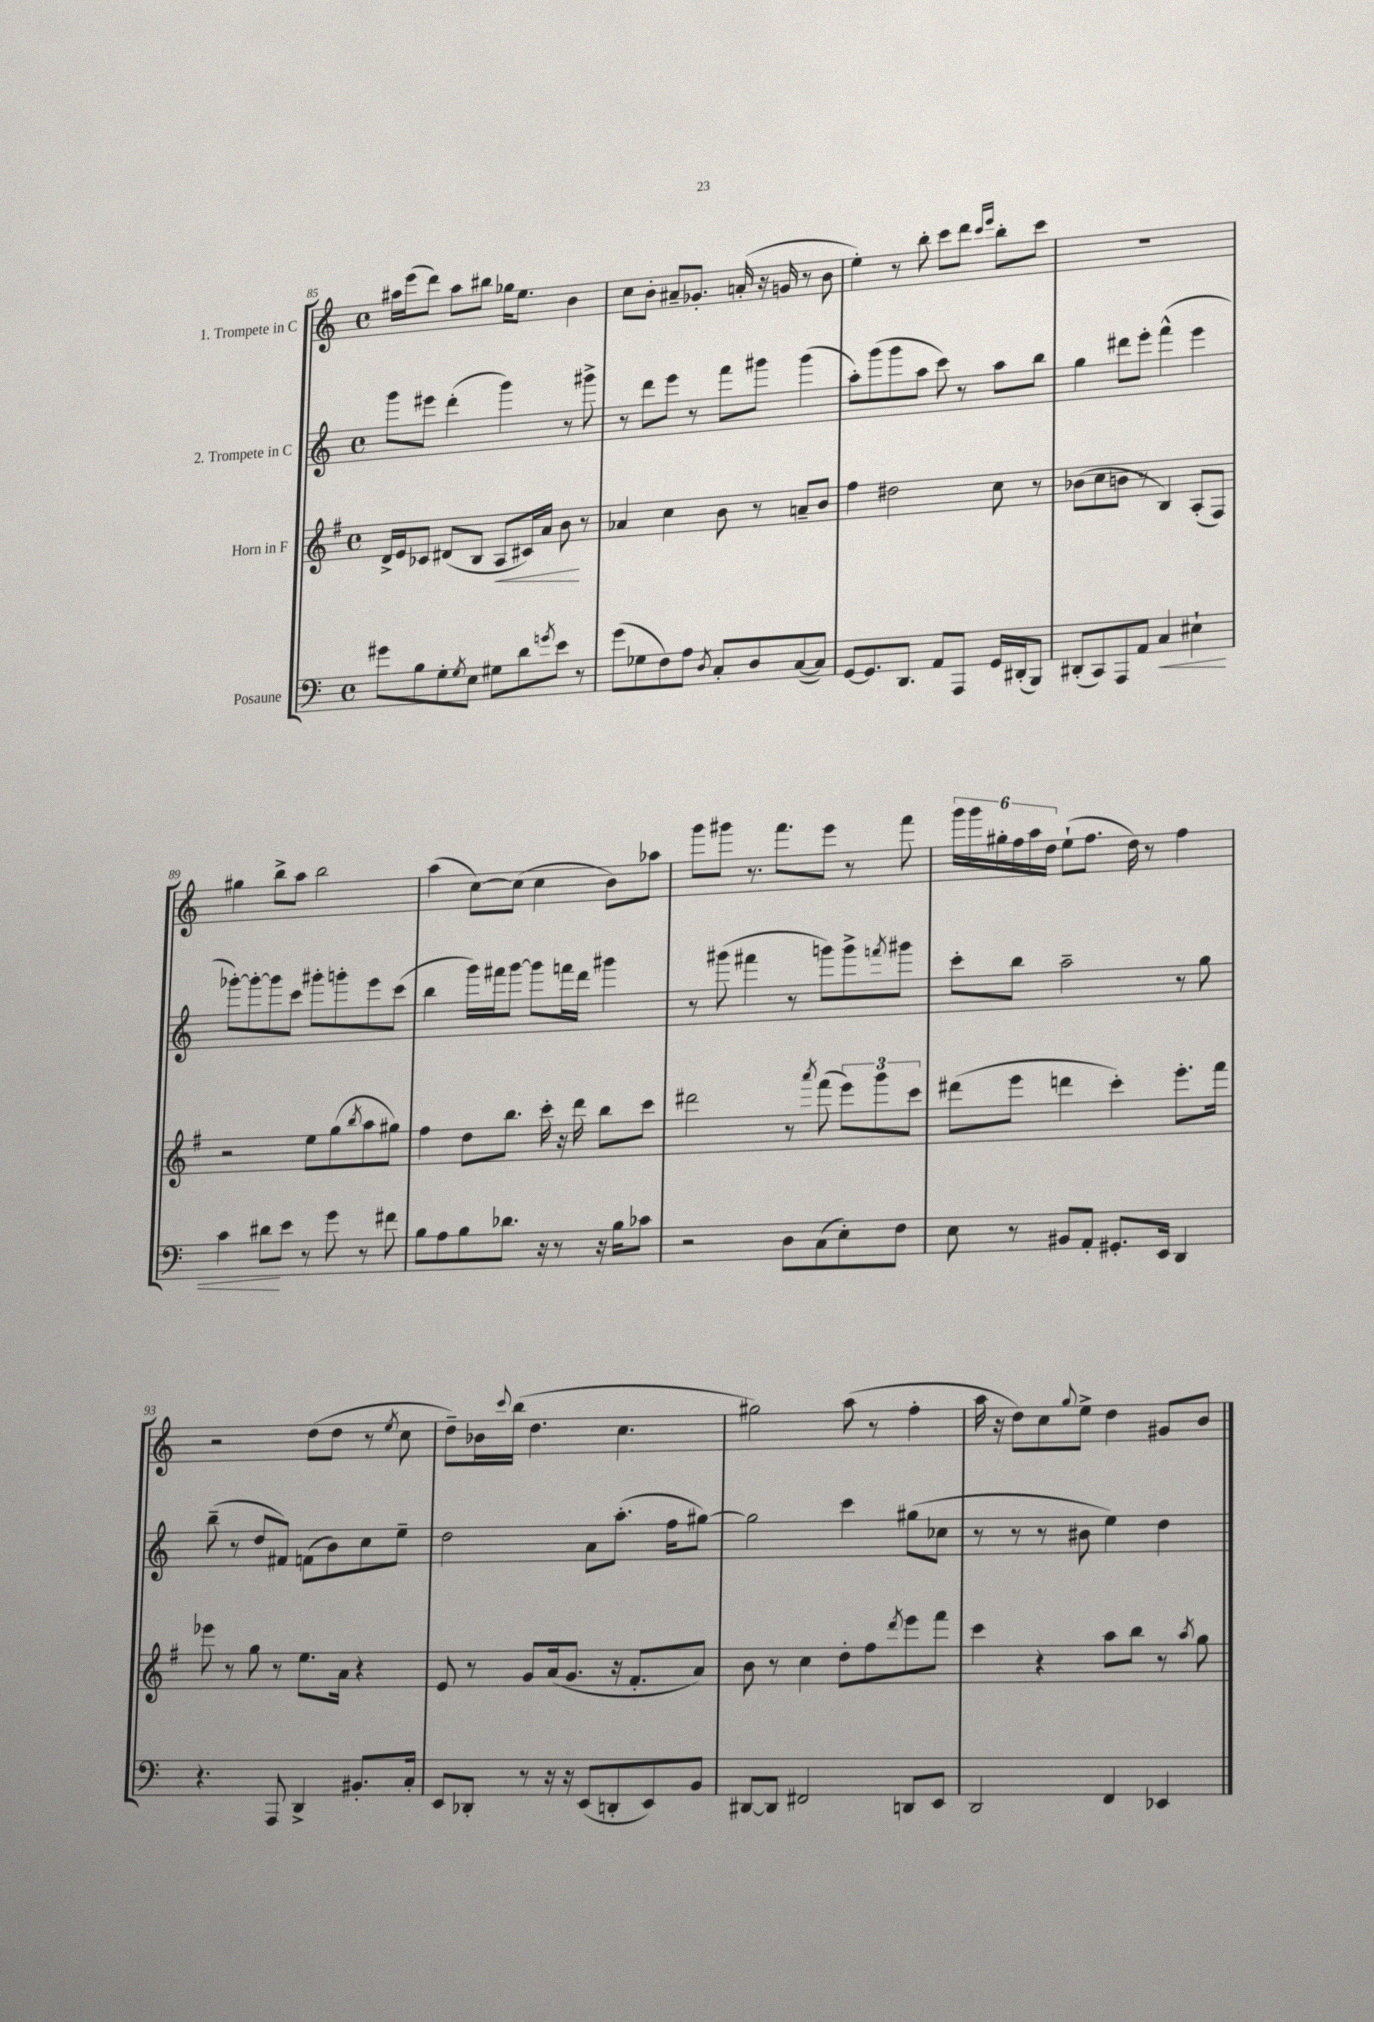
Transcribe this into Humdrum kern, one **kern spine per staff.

**kern	**kern	**kern	**kern
*staff4	*staff3	*staff2	*staff1
*clefF4	*clefG2	*clefG2	*clefG2
*k[]	*k[f#]	*k[]	*k[]
*M4/4	*M4/4	*M4/4	*M4/4
*met(c)	*met(c)	*met(c)	*met(c)
8g#\L	16d^/LL	8ggg\L	16aa#\LL
.	16e/J	.	(16eee\J
8B\	8c-/J	8eee#\J	8ddd\J)
8G'\	(8d#/L	(4ddd'\	8aa#\L
8qG/	.	.	.
8E\J	8B/J	.	8bb#\J
8G#\L	8A/L	4ggg\)	16gg-\LK
.	.	.	8.ee\J
8d\	16c#/L)	.	.
.	16a/JJ	.	.
8qg/	.	.	.
8e\J	8b\	8r	4b\
8r	8r	8ggg#^\	.
=	=	=	=
(8g\L	4a-/	8r	8cc\L
8G-\	.	8ddd\L	8b'\J
8F\)	4cc\	8eee\J	8a#~/L
8A\J	.	8r	8.g-'/J
8qD/	.	.	.
8C'/L	8b\	8fff\L	.
.	.	.	(16a'/
8D/	8r	8ggg#\J	16r
.	.	.	16g/
([8C/	8a~/L	(4ggg#\	8r
8C/]J)	8b/J	.	8b\
=	=	=	=
[8GG/L	4ff#\	8aa'\L)	4ee'\)
8.GG/]	.	(8ggg\	.
.	2dd#\	8ggg\	8r
8.DD/J	.	.	.
.	.	8aa\J	8bb'\
8AA/L	.	8ccc\)	8ccc\L
8AAA/J	.	8r	8ddd\J
.	.	.	16qqccc/LL
.	.	.	16qqeee/JJ
16GG/LL	8cc\	8aa\L	8bb'\L
(16DD#'/J	.	.	.
8BBB/J)	8r	8bb\J	8ccc\J
=	=	=	=
(8DD#'/L	(8b-\L	4gg\	1r
8CC/)	8cc\	.	.
8AAA/	8b\J	8ddd#\L	.
8AA/J	8r	8eee'\J	.
4C/	4B/)	(4fff^^\	.
4E#`\	(8A'/L	4eee\	.
.	8F#/J)	.	.
=	=	=	=
4c\	2r	[8ggg-'\L)	4gg#\
.	.	8ggg-'\_	.
8d#\L	.	8ggg-\]	8bb^\L
8e\J	.	8ccc\J	8aa\J
8r	8ee\L	8ggg#'\L	2bb\
8g\	(8gg\	8ggg'\	.
.	8qbb/	.	.
8r	8aa\	8eee\	.
8f#\	8gg#\J)	(8ccc\J	.
=	=	=	=
8B\L	4ff#\	4bb\	(4aa\
8A\	.	.	.
8B\	8dd\L	16ggg\LL)	[8cc\L)
.	.	16fff#\J	.
8.d-\J	8.bb\J	[8ggg\J	(8cc\]J
.	.	8ggg\]L	4cc\
16r	16ccc'\	.	.
8r	16r	16fff\L	.
.	16ddd\	16ddd\JJ	.
16r	8bb\L	4ggg#\	8b\L)
16B\LK	.	.	.
8c-\J	8ccc\J	.	8aa-\J
=	=	=	=
2r	2ddd#\	8r	8ggg\L
.	.	(8ggg#\	8ggg#\J
.	.	4fff#\	8.r
.	.	.	8.fff\L
8D\L	8r	8r	.
.	8qaaa/	.	.
(8C\	(8fff#\	8ggg\L)	8eee\J
8E'\)	12eee\L)	8ggg^\	8r
.	12ggg\	.	.
.	.	8qfff/	.
8F\J	.	8ggg#\J	8fff\
.	12ccc\J	.	.
=	=	=	=
8E\	(8ddd#\L	8ccc'\L	24ggg\LL
.	.	.	24ggg\
.	.	.	24gg#'\
8r	8eee\J	8bb\J	24ff\
.	.	.	24aa\
.	.	.	24dd\JJ
8BB#/L	4ddd\	2aa~\	(8ee`\L
8AA'/J	.	.	8.ff\J
8.GG#'/L	4ccc'\)	.	.
.	.	.	16dd\)
.	.	.	8r
16EE/Jk	.	.	.
4DD/	8.eee'\L	8r	4ff\
.	.	8gg\	.
.	16fff#\Jk	.	.
=	=	=	=
4.r	8eee-\	(8bb~\	2r
.	8r	8r	.
.	8gg\	8dd/L	.
8AAA/	8r	8f#/J)	.
4DD^/	8.ee\L	(8f\L	(8dd\L
.	.	8b\)	8dd\J
.	16a\Jk	.	.
8.BB#'/L	4r	8cc\	8r
.	.	.	8qee/
.	.	8ee~\J	8cc\
16C'/Jk	.	.	.
=	=	=	=
8EE/L	8e/	2dd\	8dd~\L)
8DD-'/J	8r	.	16b-\L
.	.	.	8qqccc/
.	.	.	(16bb\JJ
8r	8g/L	.	4.dd\
16r	(16a/k	.	.
16r	8.g/J	.	.
(8EE/L	.	8a\L	.
8DD'/	16r	(8.aa'\J	4.cc\
.	8.f#'/L	.	.
8EE/)	.	.	.
.	.	16ff\LK	.
8BB/J	8a/J)	[8gg#\J)	.
=	=	=	=
[8DD#/L	8b\	2gg#\]	2gg#\)
8DD#/]J	8r	.	.
2FF#/	4cc\	.	.
.	8dd'\L	4ccc\	(8aa\
.	8ff#\	.	8r
.	8qddd/	.	.
8DD/L	8eee\	(8gg#\L	4ff'\
8EE/J	8fff#\J	8cc-\J	.
=	=	=	=
2DD/	4ccc\	8r	16aa\
.	.	.	16r
.	.	8r	8dd\L)
.	4r	8r	8cc\
.	.	.	8qqgg/
.	.	8b#\	8ee^\J
4FF/	8aa\L	4ee\)	4dd\
.	8bb\J	.	.
4EE-/	8r	4dd\	8g#/L
.	8qaa/	.	.
.	8gg\	.	8b/J
==	==	==	==
*-	*-	*-	*-
